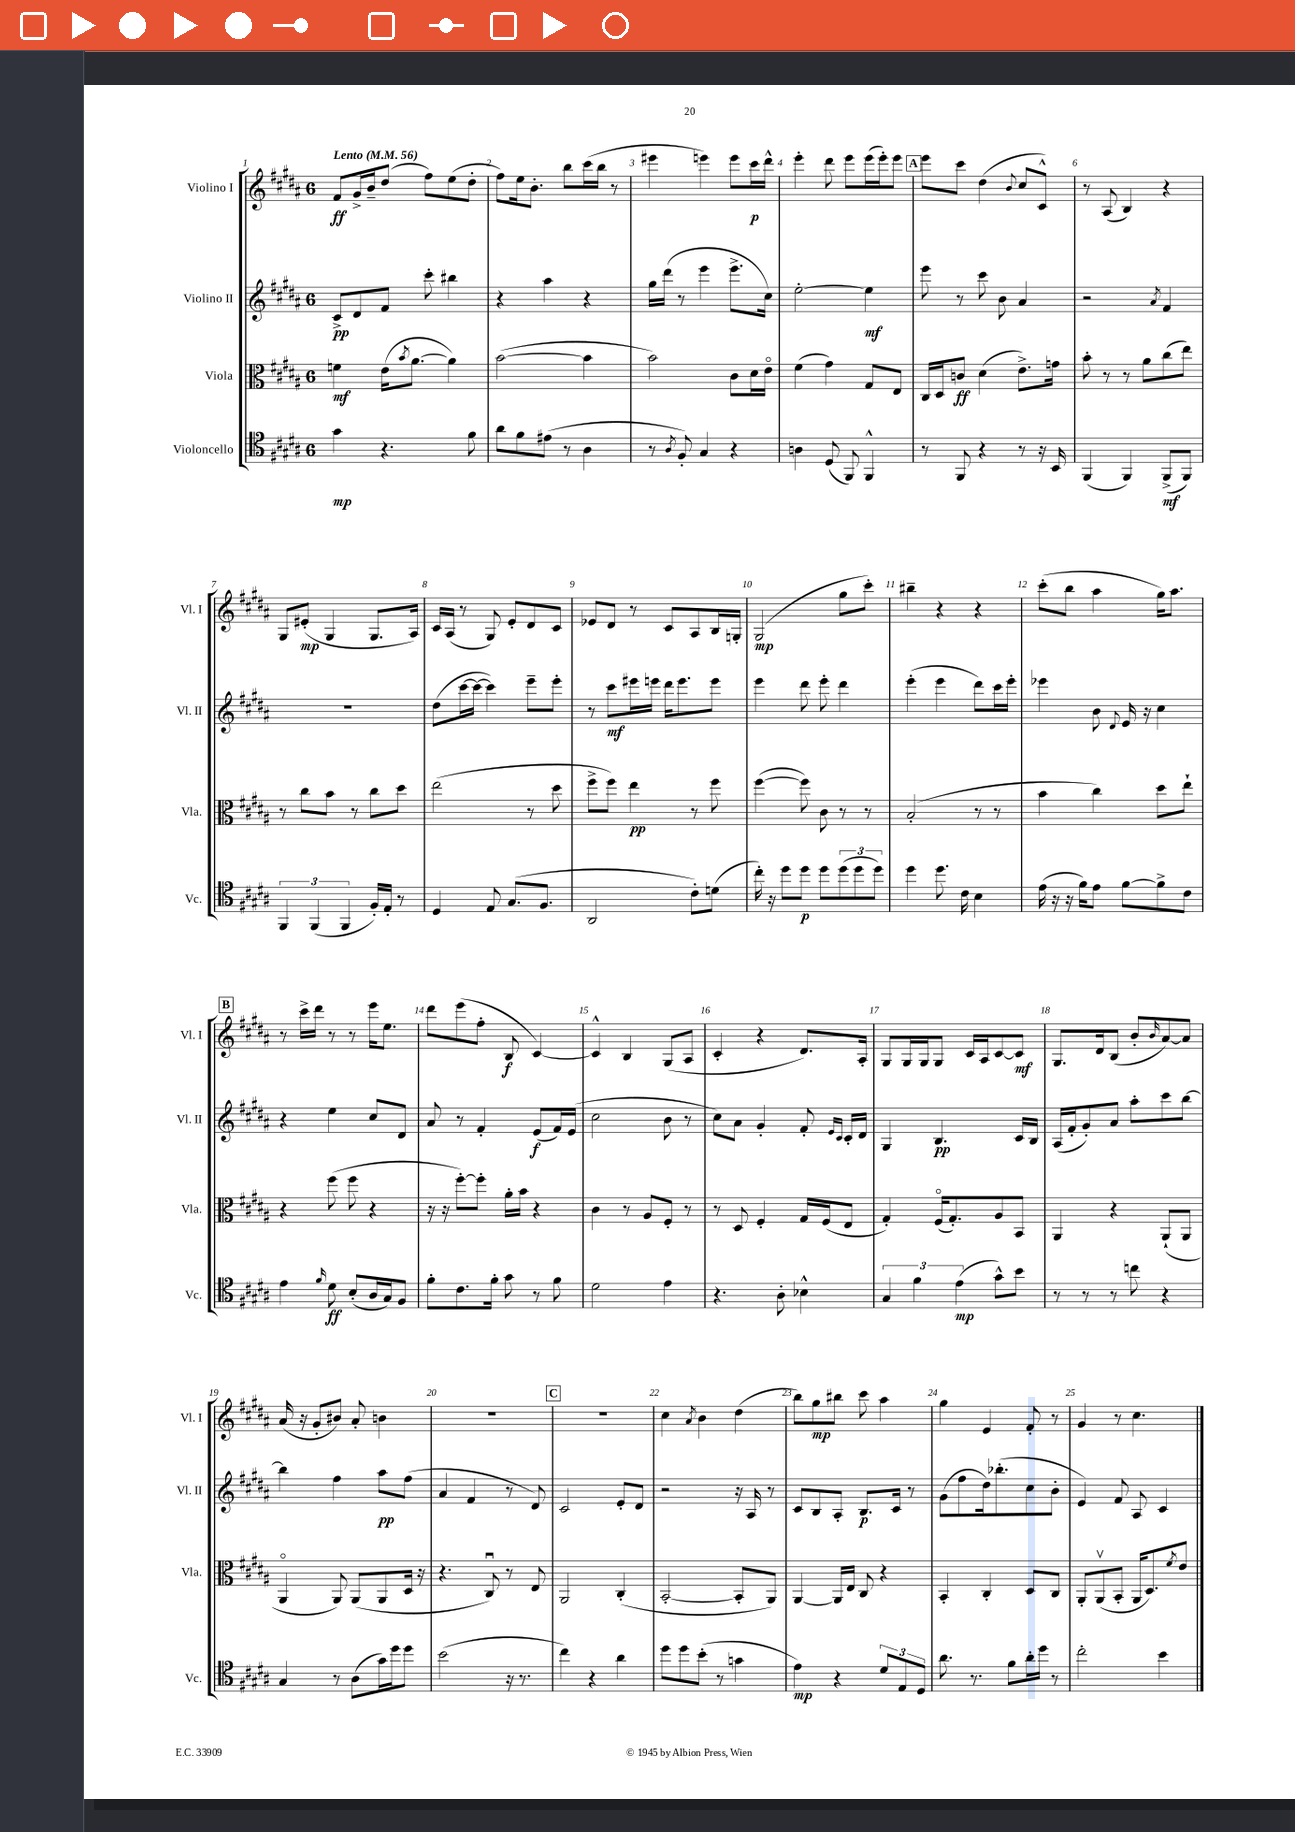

**kern	**dynam	**kern	**dynam	**kern	**dynam	**kern	**dynam
*part4	*part4	*part3	*part3	*part2	*part2	*part1	*part1
*staff4	*staff4	*staff3	*staff3	*staff2	*staff2	*staff1	*staff1
*I"Violoncello	*	*I"Viola	*	*I"Violino II	*	*I"Violino I	*
*I'Vc.	*	*I'Vla.	*	*I'Vl. II	*	*I'Vl. I	*
*clefC4	*	*clefC3	*	*clefG2	*	*clefG2	*
*k[f#c#g#d#a#]	*	*k[f#c#g#d#a#]	*	*k[f#c#g#d#a#]	*	*k[f#c#g#d#a#]	*
*M6/8	*	*M6/8	*	*M6/8	*	*M6/8	*
*MM56	*	*MM56	*	*MM56	*	*MM56	*
=1	=1	=1	=1	=1	=1	=1	=1
!	!	!	!	!	!	!LO:TX:a:B:t=Lento	!
4g#\	mp	4fn\	mf	8c#^/L	pp	8f#/L	ff
.	.	.	.	8d#/	.	16g#^/L	.
.	.	.	.	.	.	16b~/J	.
4.r	.	(16e\KL	.	8f#/J	.	(8dd#/J	.
.	.	8qb/	.	.	.	.	.
.	.	[8.a#\J	.	.	.	.	.
.	.	.	.	8ccc#'\	.	8ff#\L)	.
.	.	4a#\])	.	4bb#X\	.	(8ee\	.
8f#\	.	.	.	.	.	8dd#'\J	.
=2	=2	=2	=2	=2	=2	=2	=2
8a#\L	.	([2b\	.	4r	.	8ff#\L)	.
8f#\	.	.	.	.	.	16ee\k	.
.	.	.	.	.	.	8.b'\J	.
(8e#X\J	.	.	.	4aa#\	.	.	.
8r	.	.	.	.	.	8bb\L	.
4A#\	.	4b\]	.	4r	.	(16ccc#\L	.
.	.	.	.	.	.	16bb\JJ	.
.	.	.	.	.	.	8r	.
=3	=3	=3	=3	=3	=3	=3	=3
8r	.	2b\)	.	16gg#\LL	.	4eee#X\	.
.	.	.	.	(16ddd#\JJ	.	.	.
8qA#/	.	.	.	.	.	.	.
8F#'/)	.	.	.	8r	.	.	.
4G#/	.	.	.	4eee\	.	4eeen\)	.
4r	.	8c#\L	.	8.eee^\L	.	8eee\L	.
.	.	16d#\L	.	.	.	16ccc#\L	p
.	.	16e\JJ	.	16cc#\Jk)	.	16ddd#^^\JJ	.
=4	=4	=4	=4	=4	=4	=4	=4
4An\	.	(4f#\	.	[2ee'\	.	4eee'\	.
(8D#/	.	4g#\)	.	.	.	8ddd#\	.
8FF#/)	.	.	.	.	.	8eee\L	.
4FF#^^/	.	8G#/L	.	4ee\]	mf	(16eee\L	.
.	.	.	.	.	.	16eee'\J)	.
.	.	8E/J	.	.	.	8eee\J	.
!!LO:REH:place=s1:t=A
=5	=5	=5	=5	=5	=5	=5	=5
8r	.	16C#/LL	.	8eee\	.	8eee\L	.
.	.	16D#/J	.	.	.	.	.
8FF#/	.	8cn/J	ff	8r	.	8ccc#\J	.
4r	.	(4d#\	.	8ccc#\	.	(4dd#\	.
.	.	.	.	8b\	.	.	.
.	.	.	.	.	.	8qqb/	.
8r	.	8.e^\L)	.	4a#/	.	8cc#/L	.
16r	.	.	.	.	.	8c#^^/J)	.
16BB/	.	16gn\Jk	.	.	.	.	.
=6	=6	=6	=6	=6	=6	=6	=6
(4FF#/	.	8b'\	.	2r	.	8r	.
.	.	8r	.	.	.	(8A#/	.
4FF#/)	.	8r	.	.	.	4B/)	.
.	.	8a#\L	.	.	.	.	.
.	.	.	.	8qa#/	.	.	.
(8FF#^/L	mf	(8cc#\	.	4f#/	.	4r	.
8FF#/J)	.	8ee\J)	.	.	.	.	.
!!LO:LB:g=z
=7	=7	=7	=7	=7	=7	=7	=7
6FF#/	.	8r	.	2.r	.	8G#/L	.
.	.	8cc#\L	.	.	.	(8e#X'/J	mp
(6FF#/	.	.	.	.	.	.	.
.	.	8b\J	.	.	.	4G#/	.
6FF#/	.	.	.	.	.	.	.
.	.	8r	.	.	.	.	.
16F#'/LL)	.	8cc#\L	.	.	.	8.G#/L	.
16E'/JJ	.	.	.	.	.	.	.
8r	.	8dd#\J	.	.	.	.	.
.	.	.	.	.	.	16A#/Jk)	.
=8	=8	=8	=8	=8	=8	=8	=8
4D#/	.	(2ee\	.	(8dd#\L	.	16c#/LL	.
.	.	.	.	.	.	(16A#/JJ	.
.	.	.	.	[16ccc#\L	.	8r	.
.	.	.	.	16ccc#\JJ_	.	.	.
8E/	.	.	.	4ccc#\])	.	8G#/)	.
(8.G#/L	.	.	.	.	.	8e'/L	.
.	.	8r	.	8eee~\L	.	8d#/	.
8.F#/J	.	.	.	.	.	.	.
.	.	8dd#\	.	8eee'\J	.	8c#/J	.
=9	=9	=9	=9	=9	=9	=9	=9
2AA#/	.	8ff#^\L	.	8r	.	8e-X/L	.
.	.	8ff#\J)	.	8ccc#\L	mf	8d#/J	.
.	.	4ee\	pp	16eee#X\L	.	8r	.
.	.	.	.	16eeen\JJ	.	.	.
.	.	.	.	16ddd#\KL	.	8c#/L	.
.	.	.	.	8.eee\	.	.	.
8c#'\L)	.	8r	.	.	.	8A#/	.
(8dn\J	.	8ff#\	.	8eee\J	.	16B/L	.
.	.	.	.	.	.	16Gn'/JJ	.
=10	=10	=10	=10	=10	=10	=10	=10
16cc#'\)	.	([4ff#\	.	4eee\	.	(2G#/	mp
16r	.	.	.	.	.	.	.
8dd#\L	.	.	.	.	.	.	.
8dd#\J	p	8ff#\])	.	8ddd#\	.	.	.
8dd#\L	.	8c#\	.	8eee'\	.	.	.
(12dd#\	.	8r	.	4ddd#\	.	8gg#\L	.
12dd#\	.	.	.	.	.	.	.
.	.	8r	.	.	.	8ccc#'\J)	.
12dd#\J)	.	.	.	.	.	.	.
=11	=11	=11	=11	=11	=11	=11	=11
4dd#\	.	(2B'/	.	(4eee'\	.	4bb#X~\	.
8.dd#\	.	.	.	4eee\	.	4r	.
16c#\	.	.	.	.	.	.	.
4B\	.	8r	.	8ddd#\L)	.	4r	.
.	.	8r	.	16ccc#\L	.	.	.
.	.	.	.	16eee'\JJ	.	.	.
=12	=12	=12	=12	=12	=12	=12	=12
(16e\	.	4b\	.	4eee-X\	.	(8ccc#'\L	.
16r	.	.	.	.	.	.	.
16r	.	.	.	.	.	8bb\J	.
16f#\KL)	.	.	.	.	.	.	.
8e\J	.	4cc#\)	.	8b\	.	4aa#\	.
.	.	.	.	8qqd#/	.	.	.
[8f#\L	.	.	.	16e/	.	.	.
.	.	.	.	16r	.	.	.
8f#^\]	.	8dd#\L	.	4cc#\	.	16gg#\KL)	.
.	.	.	.	.	.	8.aa#\J	.
8c#\J	.	8ee`\J	.	.	.	.	.
!!LO:LB:g=z
!!LO:REH:place=s1:t=B
=13	=13	=13	=13	=13	=13	=13	=13
4e\	.	4r	.	4r	.	8r	.
.	.	.	.	.	.	16ccc#^\LL	.
.	.	.	.	.	.	16ddd#\JJ	.
16qqf#/	.	.	.	.	.	.	.
8d#\	ff	(8ff#\	.	4ee\	.	8r	.
(8B'/L	.	8ff#\	.	.	.	8r	.
16A#/L	.	4r	.	8cc#/L	.	16eee\KL	.
16G#/J)	.	.	.	.	.	8.ee\J	.
8F#/J	.	.	.	8d#/J	.	.	.
=14	=14	=14	=14	=14	=14	=14	=14
8f#'\L	.	16r	.	8a#/	.	8ddd#\L	.
.	.	16r	.	.	.	.	.
8.c#\	.	[8ff#'\L)	.	8r	.	(8eee\	.
.	.	8ff#'\J]	.	4f#'/	.	8ff#'\J	.
16f#'\Jk	.	.	.	.	.	.	.
8g#\	.	16a#'\LL	.	.	.	8B/	f
.	.	16b\JJ	.	.	.	.	.
8r	.	4r	.	(8e/L	f	[4c#/)	.
8f#\	.	.	.	16f#/L)	.	.	.
.	.	.	.	(16e/JJ	.	.	.
=15	=15	=15	=15	=15	=15	=15	=15
2d#\	.	4c#\	.	2cc#\	.	4c#^^/]	.
.	.	8r	.	.	.	4B/	.
.	.	8A#/L	.	.	.	.	.
4e\	.	8F#'/J	.	8b\	.	(8G#/L	.
.	.	8r	.	8r	.	8A#/J	.
=16	=16	=16	=16	=16	=16	=16	=16
4.r	.	8r	.	8cc#\L)	.	4c#'/	.
.	.	8D#/	.	8a#\J	.	.	.
.	.	4F#'/	.	4g#'/	.	4r	.
8A#'\	.	.	.	.	.	.	.
4B-X^^\	.	16G#/LL	.	8f#'/	.	8.d#/L)	.
.	.	(16F#/J	.	.	.	.	.
.	.	.	.	16qqe/LL	.	.	.
.	.	.	.	16qqc#/JJ	.	.	.
.	.	8E/J	.	16c#'/LL	.	.	.
.	.	.	.	16d#/JJ	.	16A#'/Jk	.
=17	=17	=17	=17	=17	=17	=17	=17
6G#/	.	4G#'/)	.	4G#/	.	8G#/L	.
.	.	.	.	.	.	16G#/L	.
6f#\	.	.	.	.	.	.	.
.	.	.	.	.	.	16G#/J	.
.	.	(16F#/KL	.	4.B/	pp	8G#/J	.
.	.	8.G#'/)	.	.	.	.	.
(6e\	mp	.	.	.	.	.	.
.	.	.	.	.	.	16c#/LL	.
.	.	.	.	.	.	16A#/J	.
8g#^^\L)	.	8A#/	.	.	.	[8c#/	.
8b\J	.	8BB/J	.	16c#/LL	.	8c#/J]	mf
.	.	.	.	16B/JJ	.	.	.
=18	=18	=18	=18	=18	=18	=18	=18
8r	.	4AA#/	.	(16A#/LL	.	8.G#/L	.
.	.	.	.	16f#'/J	.	.	.
8r	.	.	.	8g#'/)	.	.	.
.	.	.	.	.	.	16d#/k	.
8r	.	4r	.	8a#/J	.	(8B/J	.
8ccn\	.	.	.	8aa#'\L	.	8b'/L	.
.	.	.	.	.	.	16qqb/	.
4r	.	(8AA#`/L	.	8ccc#\	.	[8a#/)	.
.	.	8AA#/J	.	[8bb\J	.	8a#/J]	.
!!LO:LB:g=z
=19	=19	=19	=19	=19	=19	=19	=19
4G#/	.	4AA#/	.	4bb\]	.	(16a#/	.
.	.	.	.	.	.	16r	.
.	.	.	.	.	.	8g#'/L	.
8r	.	8AA#/)	.	4ff#\	.	8b#X/J)	.
(8A#\L	.	(8AA#/L	.	.	.	8a#'/	.
16g#\L)	.	8AA#/	.	8aa#\L	pp	4bn\	.
16dd#\J	.	.	.	.	.	.	.
8dd#\J	.	16D#/Jk	.	(8ff#\J	.	.	.
.	.	16r	.	.	.	.	.
=20	=20	=20	=20	=20	=20	=20	=20
(2b\	.	4.r	.	4a#/	.	2.r	.
.	.	.	.	4f#/	.	.	.
.	.	8C#u/)	.	.	.	.	.
16r	.	8r	.	8r	.	.	.
8.r	.	.	.	.	.	.	.
.	.	8E/	.	8d#/)	.	.	.
!!LO:REH:place=s1:t=C
=21	=21	=21	=21	=21	=21	=21	=21
4cc#\)	.	2AA#/	.	2c#/	.	2.r	.
4r	.	.	.	.	.	.	.
4a#\	.	(4C#'/	.	8e'/L	.	.	.
.	.	.	.	8d#/J	.	.	.
=22	=22	=22	=22	=22	=22	=22	=22
8dd#\L	.	[2BB'/	.	2r	.	4cc#\	.
8dd#\	.	.	.	.	.	.	.
.	.	.	.	.	.	8qa#/	.
(8b'\J	.	.	.	.	.	4b\	.
8r	.	.	.	.	.	.	.
4gn\	.	8BB'/L]	.	16r	.	(4dd#\	.
.	.	.	.	16A#/	.	.	.
.	.	8AA#/J)	.	8r	.	.	.
=23	=23	=23	=23	=23	=23	=23	=23
4e\)	mp	[4AA#/	.	8c#/L	.	8bb\L)	.
.	.	.	.	8B/	.	8gg#\	mp
4r	.	16AA#/LL]	.	8A#'/J	.	8bb#X\J	.
.	.	16E/JJ	.	.	.	.	.
.	.	8C#/	.	8.B/L	p	8ccc#\	.
12d#/L	.	4r	.	.	.	4aa#\	.
.	.	.	.	16c#/Jk	.	.	.
12E/	.	.	.	.	.	.	.
.	.	.	.	8r	.	.	.
12D#/J	.	.	.	.	.	.	.
=24	=24	=24	=24	=24	=24	=24	=24
8.a#\	.	4BB'/	.	(8g#\L	.	4gg#\	.
.	.	.	.	8ff#\	.	.	.
8.r	.	.	.	.	.	.	.
.	.	4C#'/	.	16dd#\k)	.	4e/	.
.	.	.	.	(8.bb-X'\	.	.	.
8f#\L	.	.	.	.	.	.	.
16a#'\L	.	8D#/L	.	8cc#\	.	8f#'/	.
16dd#\JJ	.	.	.	.	.	.	.
8r	.	8C#/J	.	8b'\J	.	8r	.
=25	=25	=25	=25	=25	=25	=25	=25
2cc#'\	.	8AA#'/L	.	4e/)	.	4g#/	.
.	.	(8AA#v/	.	.	.	.	.
.	.	8BB'/J	.	8f#/	.	8r	.
.	.	16AA#/KL	.	8A#/	.	4.cc#\	.
.	.	8.D#/)	.	.	.	.	.
4b\	.	.	.	4c#/	.	.	.
.	.	8qf#/	.	.	.	.	.
.	.	8e/J	.	.	.	.	.
==	==	==	==	==	==	==	==
*-	*-	*-	*-	*-	*-	*-	*-
